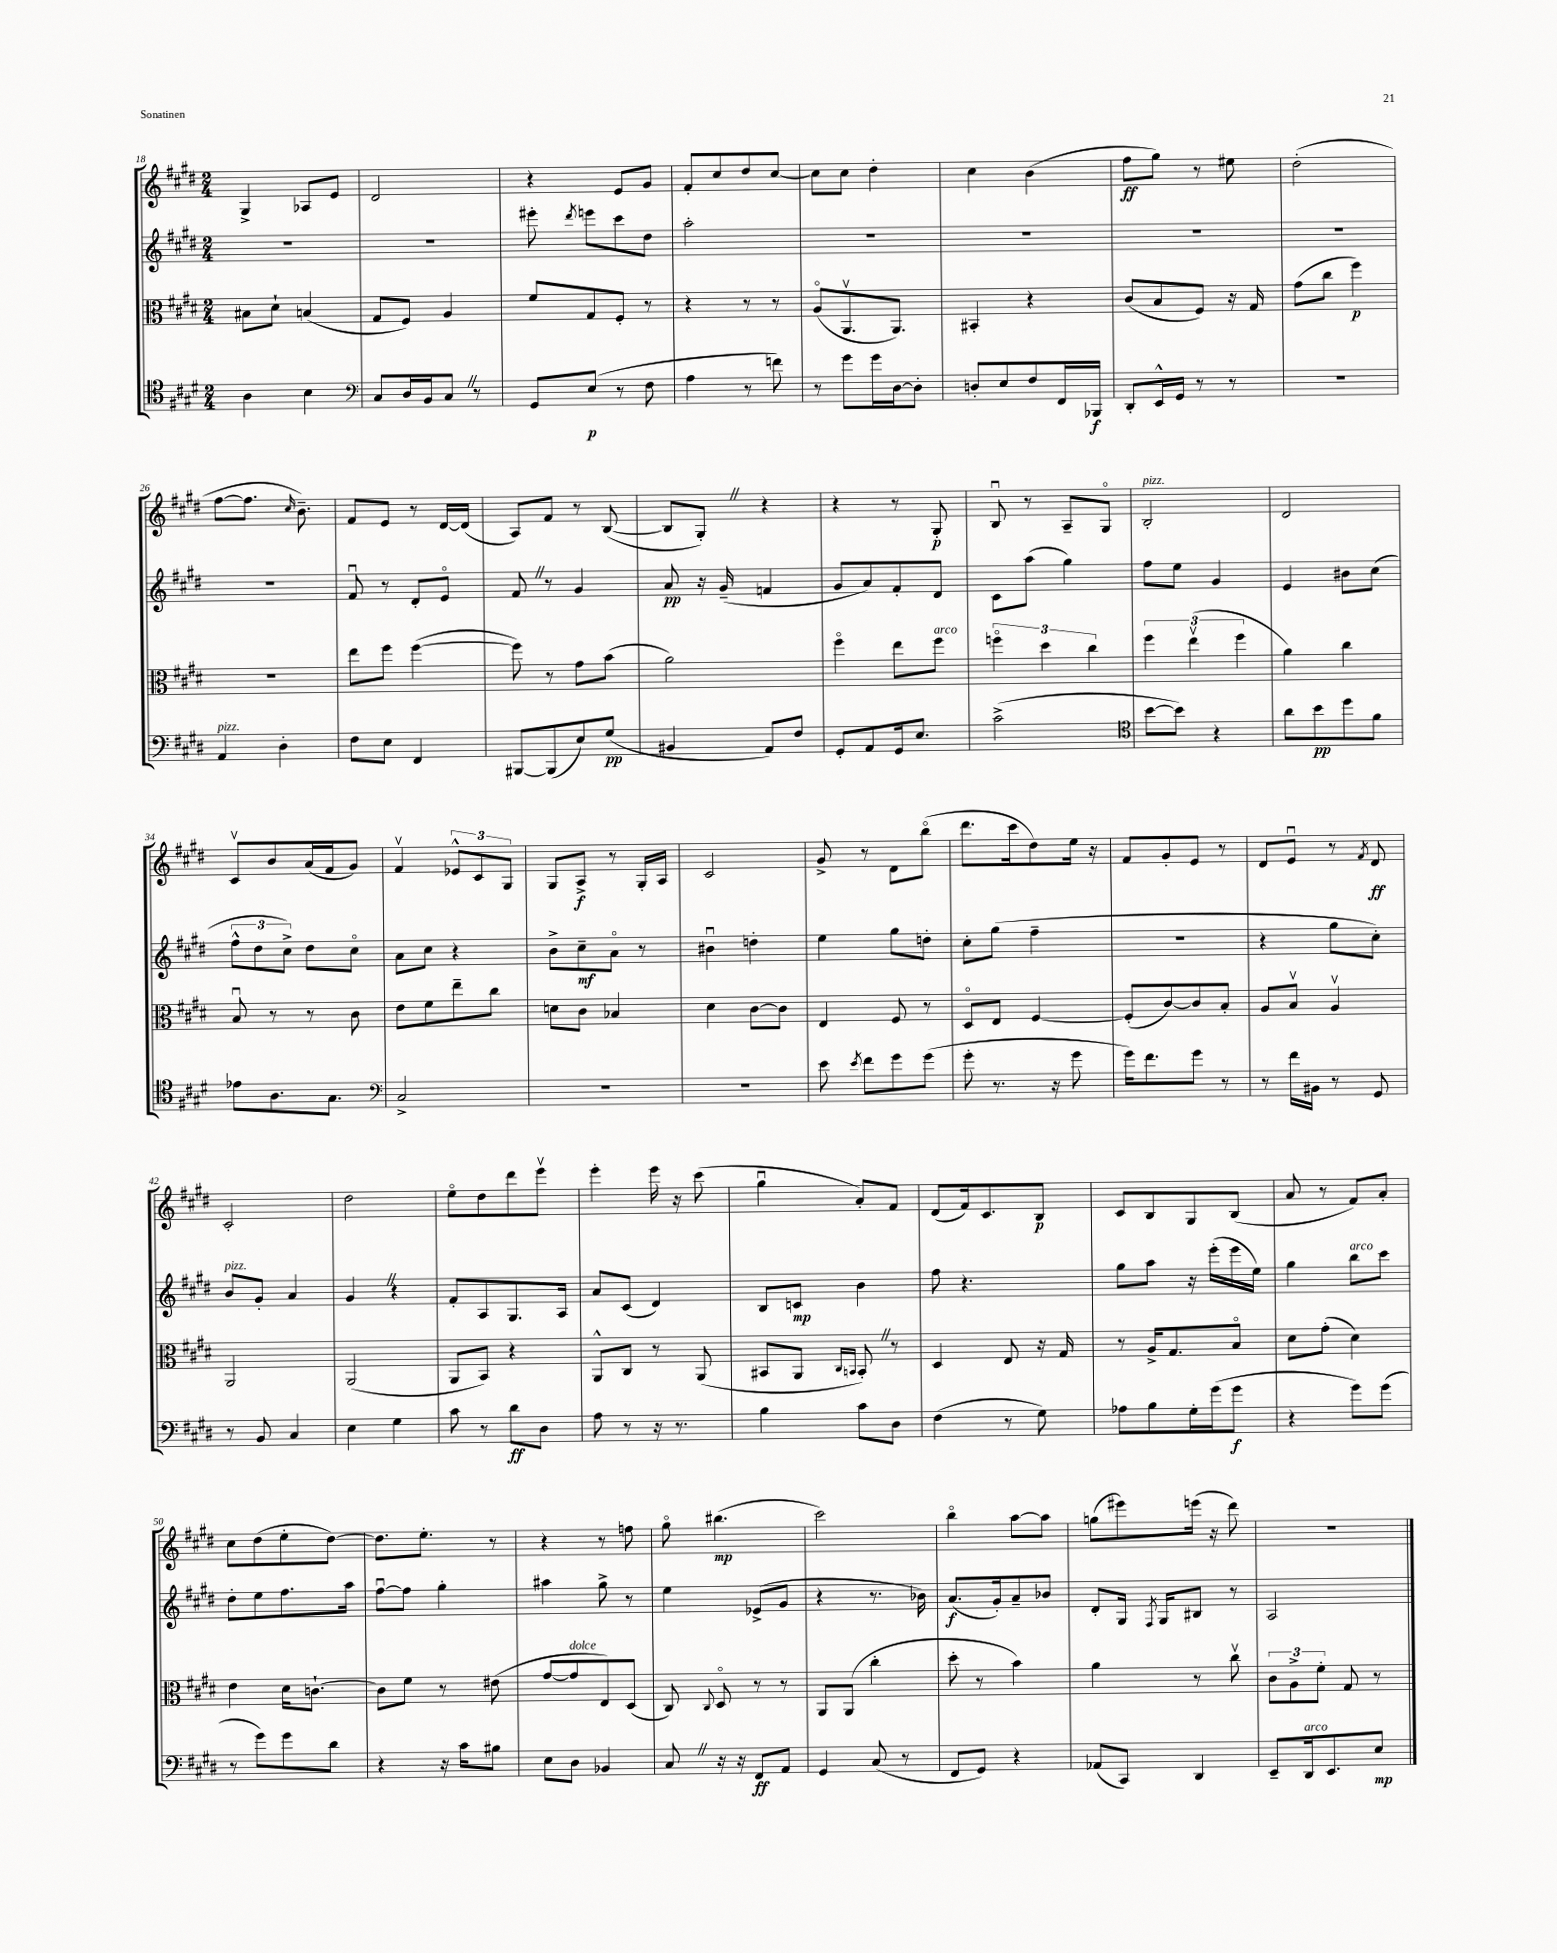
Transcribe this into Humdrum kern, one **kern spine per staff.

**kern	**kern	**kern	**kern
*staff4	*staff3	*staff2	*staff1
*clefC4	*clefC3	*clefG2	*clefG2
*k[f#c#g#d#]	*k[f#c#g#d#]	*k[f#c#g#d#]	*k[f#c#g#d#]
*M2/4	*M2/4	*M2/4	*M2/4
4A\	8B#\L	2r	4G#^/
.	8d#`\J	.	.
4B\	(4B/	.	8A-/L
.	.	.	8e/J
=	=	=	=
*clefF4	*	*	*
8C#/L	8G#/L	2r	2d#/
16D#/L	8F#/J)	.	.
16BB/J	.	.	.
8C#/J	4A/	.	.
8r	.	.	.
=	=	=	=
8GG#/L	8f#/L	8eee#'\	4r
.	.	8qddd#/	.
(8E/J	8G#/	8eee\L	.
8r	8F#'/J	8ccc#\	8e/L
8F#\	8r	8dd#\J	8g#/J
=	=	=	=
4A\	4r	2aa'\	8f#'/L
.	.	.	8cc#/
8r	8r	.	8dd#/
8f\)	8r	.	[8cc#/J
=	=	=	=
8r	(8Ao/L	2r	8cc#\]L
8g#\L	8.AAv/	.	8cc#\J
16g#\L	.	.	4dd#'\
[16D#\J	8.AA/J)	.	.
8D#'\]J	.	.	.
=	=	=	=
8D'/L	4BB#'/	2r	4cc#\
8E/	.	.	.
8F#/	4r	.	(4b\
16FF#/L	.	.	.
16BBB-/JJ	.	.	.
=	=	=	=
8DD#'/L	(8c#/L	2r	8ff#\L
16EE^^/L	8B/	.	8gg#\J)
16GG#/JJ	.	.	.
8r	8F#/J)	.	8r
8r	16r	.	8ee#\
.	16G#/	.	.
=	=	=	=
2r	(8g#\L	2r	(2dd#'\
.	8cc#\J	.	.
.	4ff#\)	.	.
=	=	=	=
4AA/	2r	2r	[8ff#\L
.	.	.	8.ff#\]J
4D#'\	.	.	.
.	.	.	16qqcc#/
.	.	.	8.b~\)
=	=	=	=
8F#\L	8ee\L	8f#u/	8f#/L
8E\J	8ff#\J	8r	8e/J
4FF#/	([4ff#\	8d#'/L	8r
.	.	8eo/J	[16d#/LL
.	.	.	(16d#/]JJ
=	=	=	=
[8BBB#/L	8ff#\])	8f#/	8A/L)
(8BBB#/]	8r	8r	8f#/J
8E/)	8g#\L	4g#/	8r
(8G#/J	(8b\J	.	([8B/
=	=	=	=
4BB#/	2a\)	8a/	8B/]L
.	.	16r	8G#'/J)
.	.	(16g#~/	.
8AA/L)	.	4f/	4r
8F#/J	.	.	.
=	=	=	=
8GG#'/L	4ff#o\	8g#/L	4r
8AA/	.	8a/)	.
16GG#/k	8ee\L	8f#'/	8r
8.E/J	.	.	.
.	8ff#\J	8d#/J	8G#'/
=	=	=	=
(2c#^\	6ffo\	8c#\L	8Bu/
.	.	(8aa\J	8r
.	6dd#\	.	.
.	.	4gg#\)	8A~/L
.	6cc#\	.	.
.	.	.	8G#o/J
=	=	=	=
*clefC4	*	*	*
[8b\L	6ff#\	8ff#\L	2B'/
8b\]J)	.	8ee\J	.
.	(6eev\	.	.
4r	.	4g#/	.
.	6ff#\	.	.
=	=	=	=
8a\L	4a\)	4e/	2d#/
8b\	.	.	.
8dd#\	4cc#\	8b#\L	.
8f#\J	.	(8cc#\J	.
=	=	=	=
8e-\L	8Bu/	12ff#^^\L	8c#v/L
.	.	12dd#\	.
8.A\	8r	.	8b/
.	.	12cc#^\J)	.
.	8r	8dd#\L	(16a/L
8.G#\J	.	.	16f#/J
.	8c#\	8cc#o\J	8g#/J)
=	=	=	=
*clefF4	*	*	*
2C#^/	8e\L	8a\L	4f#v/
.	8f#\	8cc#\J	.
.	8ee~\	4r	12e-^^/L
.	.	.	12c#/
.	8cc#\J	.	.
.	.	.	12G#/J
=	=	=	=
2r	8d\L	8b^\L	8G#/L
.	8c#\J	8cc#~\	8A^/J
.	4B-/	8ao\J	8r
.	.	8r	16G#'/LL
.	.	.	16A/JJ
=	=	=	=
2r	4d#\	4b#u\	2c#/
.	[8c#\L	4dd'\	.
.	8c#\]J	.	.
=	=	=	=
8e\	4E/	4ee\	8g#^/
8qe/	.	.	.
8f#\L	.	.	8r
8g#\	8F#/	8gg#\L	8d#\L
(8g#\J	8r	8dd'\J	(8bbo\J
=	=	=	=
8g#'\	8D#o/L	8cc#'\L	8.ddd#\L
8.r	8E/J	(8gg#\J	.
.	.	.	16ccc#\k
.	[4F#/	4ff#~\	8dd#\)
16r	.	.	.
8g#\	.	.	16ee\Jk
.	.	.	16r
=	=	=	=
16g#\LK)	(8F#'/]L	2r	8f#/L
8.f#\	.	.	.
.	[8c#/)	.	8g#'/
8g#\J	8c#/]	.	8e/J
8r	8B'/J	.	8r
=	=	=	=
8r	8A/L	4r	8d#/L
16f#\LL	8Bv/J	.	8eu/J
16BB#\JJ	.	.	.
8r	4Av/	8gg#\L	8r
.	.	.	8qf#/
8GG#/	.	8cc#'\J)	8d#/
=	=	=	=
8r	2AA/	8b/L	2c#'/
8BB/	.	8g#'/J	.
4C#/	.	4a/	.
=	=	=	=
4E\	(2AA/	4g#/	2dd#\
4G#\	.	4r	.
=	=	=	=
8c#\	8AA/L	8f#'/L	8eeo\L
8r	8BB/J)	8A/	8dd#\
8d#\L	4r	8.G#/	8ddd#\
8D#\J	.	.	8eeev\J
.	.	16A/Jk	.
=	=	=	=
8A\	8AA^^/L	8a/L	4eee'\
8r	8C#/J	(8c#/J	.
16r	8r	4d#/)	16eee\
8.r	.	.	16r
.	(8AA/	.	(8ccc#\
=	=	=	=
4B\	8BB#/L	8B/L	4gg#u\
.	8AA/J	8c/J	.
.	16qqC#/LL	.	.
.	16qqBB/JJ	.	.
8c#\L	8BB'/)	4b\	8a'/L)
8D#\J	8r	.	8f#/J
=	=	=	=
(4F#\	4D#/	8ff#\	(8d#/L
.	.	4.r	16f#/k)
.	.	.	8.c#/
8r	8E/	.	.
8G#\)	16r	.	8B/J
.	16G#/	.	.
=	=	=	=
8A-\L	8r	8gg#\L	8c#/L
8B\	16A^/LK	8aa\J	8B/
.	8.G#/	.	.
16G#'\L	.	16r	8G#/
(16g#\J	.	(16eee'\LL	.
8g#\J	8Bo/J	16eee\	(8B/J
.	.	16ee\JJ)	.
=	=	=	=
4r	8d#\L	4gg#\	8a/
.	(8g#'\J	.	8r
8g#\L)	4d#\)	8bb\L	8f#/L)
(8g#\J	.	8ccc#\J	8a'/J
=	=	=	=
8r	4e\	8dd#'\L	8cc#\L
8g#\L)	.	8ee\	(8dd#\
8g#\	16d#\LK	8.ff#\	8ee'\
.	[8.c`\J	.	.
8d#\J	.	.	[8dd#\J)
.	.	16aa\Jk	.
=	=	=	=
4r	8c\]L	[8ff#u\L	8.dd#\]L
.	8f#\J	8ff#\]J	.
.	.	.	8.ee'\J
16r	8r	4gg#'\	.
16c#\LK	.	.	.
8B#\J	(8e#\	.	8r
=	=	=	=
8E\L	[8g#/L	4aa#\	4r
8D#\J	8g#/]	.	.
4BB-/	8E/)	8gg#^\	8r
.	(8D#/J	8r	8ff\
=	=	=	=
8C#/	8C#/)	4ee\	8gg#o\
.	8qqC#/	.	.
16r	8D#o/	.	(4.bb#\
16r	.	.	.
8FF#/L	8r	(8e-^/L	.
8AA/J	8r	8g#/J	.
=	=	=	=
4GG#/	8AA/L	4r	2ccc#\)
.	(8AA/J	.	.
(8C#/	4cc#'\	8.r	.
8r	.	.	.
.	.	16b-\)	.
=	=	=	=
8FF#/L	8dd#'\	(8.a/L	4bbo\
8GG#/J)	8r	.	.
.	.	16g#'/k)	.
4r	4b\)	8a~/	[8aa\L
.	.	8b-/J	8aa\]J
=	=	=	=
(8AA-/L	4a\	8d#'/L	(8gg\L
8CC#/J)	.	16G#/Jk	8eee#\)
.	.	8qF#/	.
.	.	16G#/LK	.
4DD#/	8r	8B#/J	(16eee\Jk
.	.	.	16r
.	8cc#v\	8r	8ddd#\)
=	=	=	=
8EE~/L	12c#\L	2A/	2r
.	12A^\	.	.
16DD#/k	.	.	.
.	12f#'\J	.	.
8.EE/	.	.	.
.	8G#/	.	.
8E/J	8r	.	.
==	==	==	==
*-	*-	*-	*-
